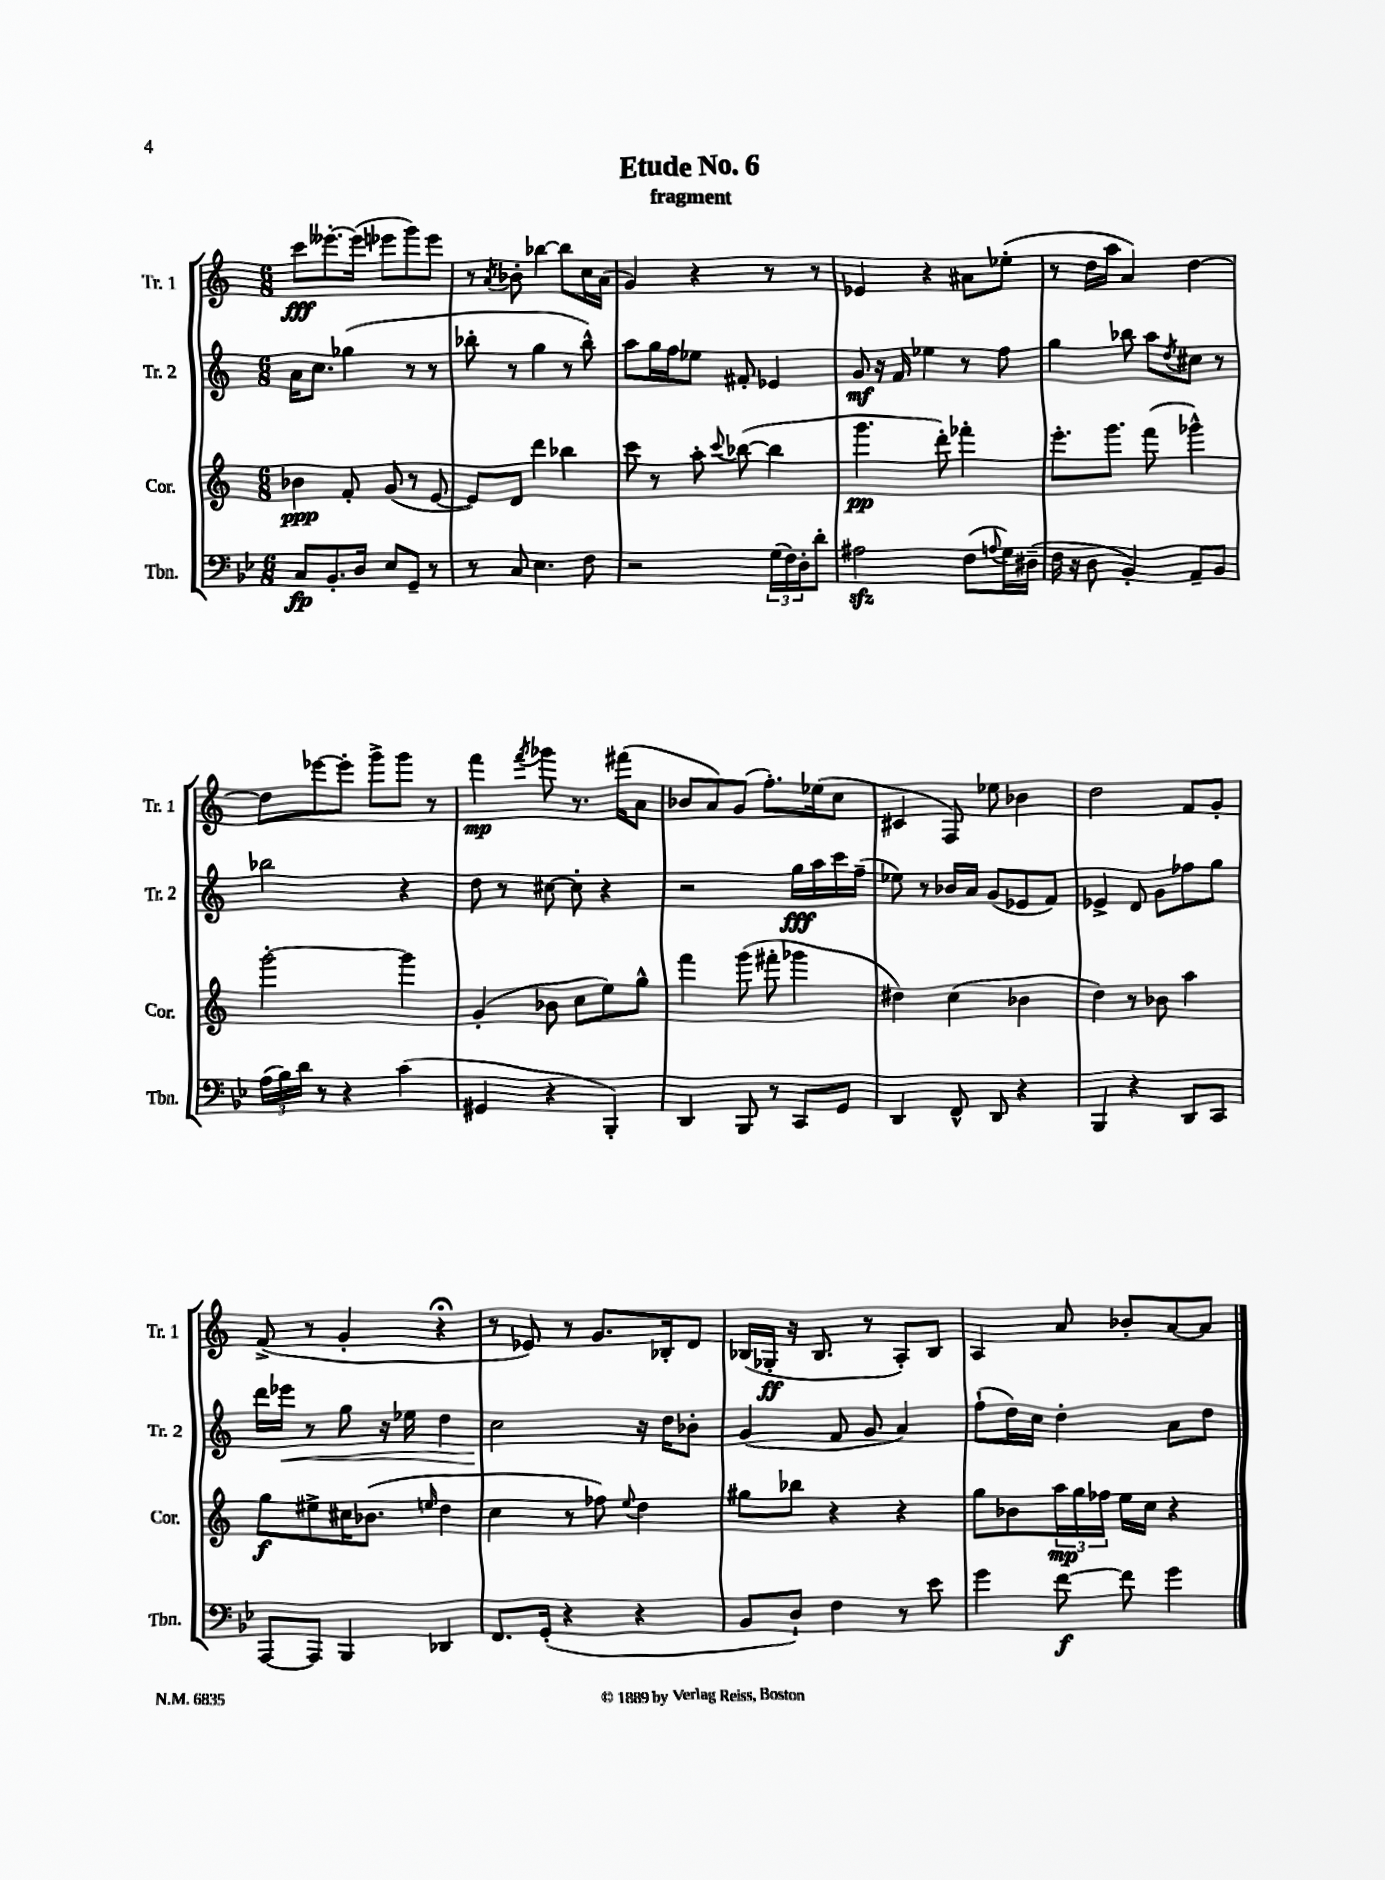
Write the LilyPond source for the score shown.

\header { title = "Etude No. 6" subtitle = "fragment" }
<<
\new StaffGroup <<
\new Staff = "s0" \with { instrumentName = "Tr. 1" shortInstrumentName = "Tr. 1" } {
    \clef treble \key c \major \numericTimeSignature \time 6/8
    c'''8\fff eeses'''8.~-. eeses'''16( ees'''8 g'''8) ees'''8 |
    r8 \acciaccatura { a'8 } bes'8-. bes''4~ bes''8 c''16 a'16( |
    g'4) r4 r8 r8 |
    ees'4 r4 ais'8 ees''8-.( |
    r8 d''16 a''16 a'4) d''4~ |
    d''8 ees'''8~ ees'''8-. g'''8-> g'''8 r8 |
    f'''4\mp \acciaccatura { f'''8 } ges'''8 r8. fis'''16( a'8 |
    bes'8 a'8) g'8( f''8.-.) ees''16( c''8 |
    cis'4 f8) ees''8 bes'4 |
    d''2 f'8 g'8-. |
    f'8->( r8 g'4-. r4\fermata |
    r8 ees'8) r8 g'8. bes16-. d'8 |
    bes16( ges16-.\ff r16 bes8. r8 a8-.) bes8 |
    a4 a'8 bes'8-. a'8~ a'8 \bar "|." |
}
\new Staff = "s1" \with { instrumentName = "Tr. 2" shortInstrumentName = "Tr. 2" } {
    \clef treble \key c \major \numericTimeSignature \time 6/8
    a'16 c''8. ges''4( r8 r8 |
    bes''8-. r8 g''4 r8 bes''8-^) |
    a''8 g''16 f''16 ees''8 fis'8-. ees'4 |
    g'8\mf r16 f'16 ees''4 r8 f''8 |
    g''4 bes''8 a''8 \acciaccatura { d''8 } cis''8 r8 |
    bes''2 r4 |
    d''8 r8 cis''8~ cis''8-. r4 |
    r2 g''16\fff a''16 c'''16 f''16--( |
    ees''8) r8 bes'16 a'16 g'8( ees'8 f'8) |
    ees'4-> d'8 g'8 fes''8 g''8 |
    d'''16 ees'''16\< r8 g''8 r16 ees''16 d''4 |
    c''2\! r16 d''16 bes'8-. |
    g'4( f'8 g'8 a'4) |
    f''8-!( d''16) c''16 d''4-. a'8 d''8 \bar "|." |
}
\new Staff = "s2" \with { instrumentName = "Cor." shortInstrumentName = "Cor." } {
    \clef treble \key c \major \numericTimeSignature \time 6/8
    bes'4\ppp f'8-. g'8( r8 e'8~ |
    e'8) d'8 d'''4 bes''4 |
    c'''8 r8 a''8-. \appoggiatura { c'''8 } bes''8~( bes''4 |
    g'''4.\pp d'''8-.) fes'''4-. |
    e'''8.-. g'''8. f'''8( ges'''4-^) |
    g'''2~-. g'''4 |
    g'4-.( bes'8 c''8 e''8) g''8-^ |
    f'''4 g'''8( fis'''8-. ges'''4 |
    dis''4) c''4( bes'4 |
    d''4) r8 bes'8 a''4 |
    g''8\f eis''8-> cis''16 bes'8.( \grace { e''16 } d''4 |
    c''4 r8 fes''8) \appoggiatura { e''8 } d''4 |
    gis''8 bes''8 r4 r4 |
    g''8 bes'8 \tuplet 3/2 { a''16\mp g''16 fes''16 } e''16 c''16 r4 \bar "|." |
}
\new Staff = "s3" \with { instrumentName = "Tbn." shortInstrumentName = "Tbn." } {
    \clef bass \key bes \major \numericTimeSignature \time 6/8
    c8\fp bes,8.-. d16 ees8 g,8-- r8 |
    r8 c8 ees4. f8 |
    r2 \tuplet 3/2 { g16( f16) d16-. } d'8-. |
    ais2\sfz f8( \appoggiatura { a8 } g16) dis16--( |
    f16 r16 d8 bes,4-.) a,8-- bes,8 |
    \tuplet 3/2 { a16( bes16) d'16 } r8 r4 c'4( |
    gis,4 r4 bes,,4-.) |
    d,4 bes,,8 r8 c,8 g,8 |
    d,4 f,8-^ d,8 r4 |
    bes,,4 r4 d,8 c,8 |
    a,,8~ a,,8 bes,,4 des,4 |
    f,8. g,16-.( r4 r4 |
    bes,8 d8-!) f4 r8 ees'8 |
    g'4 f'8~\f f'8 g'4 \bar "|." |
}
>>
>>
\layout { \context { \Score \remove "Bar_number_engraver" } }
